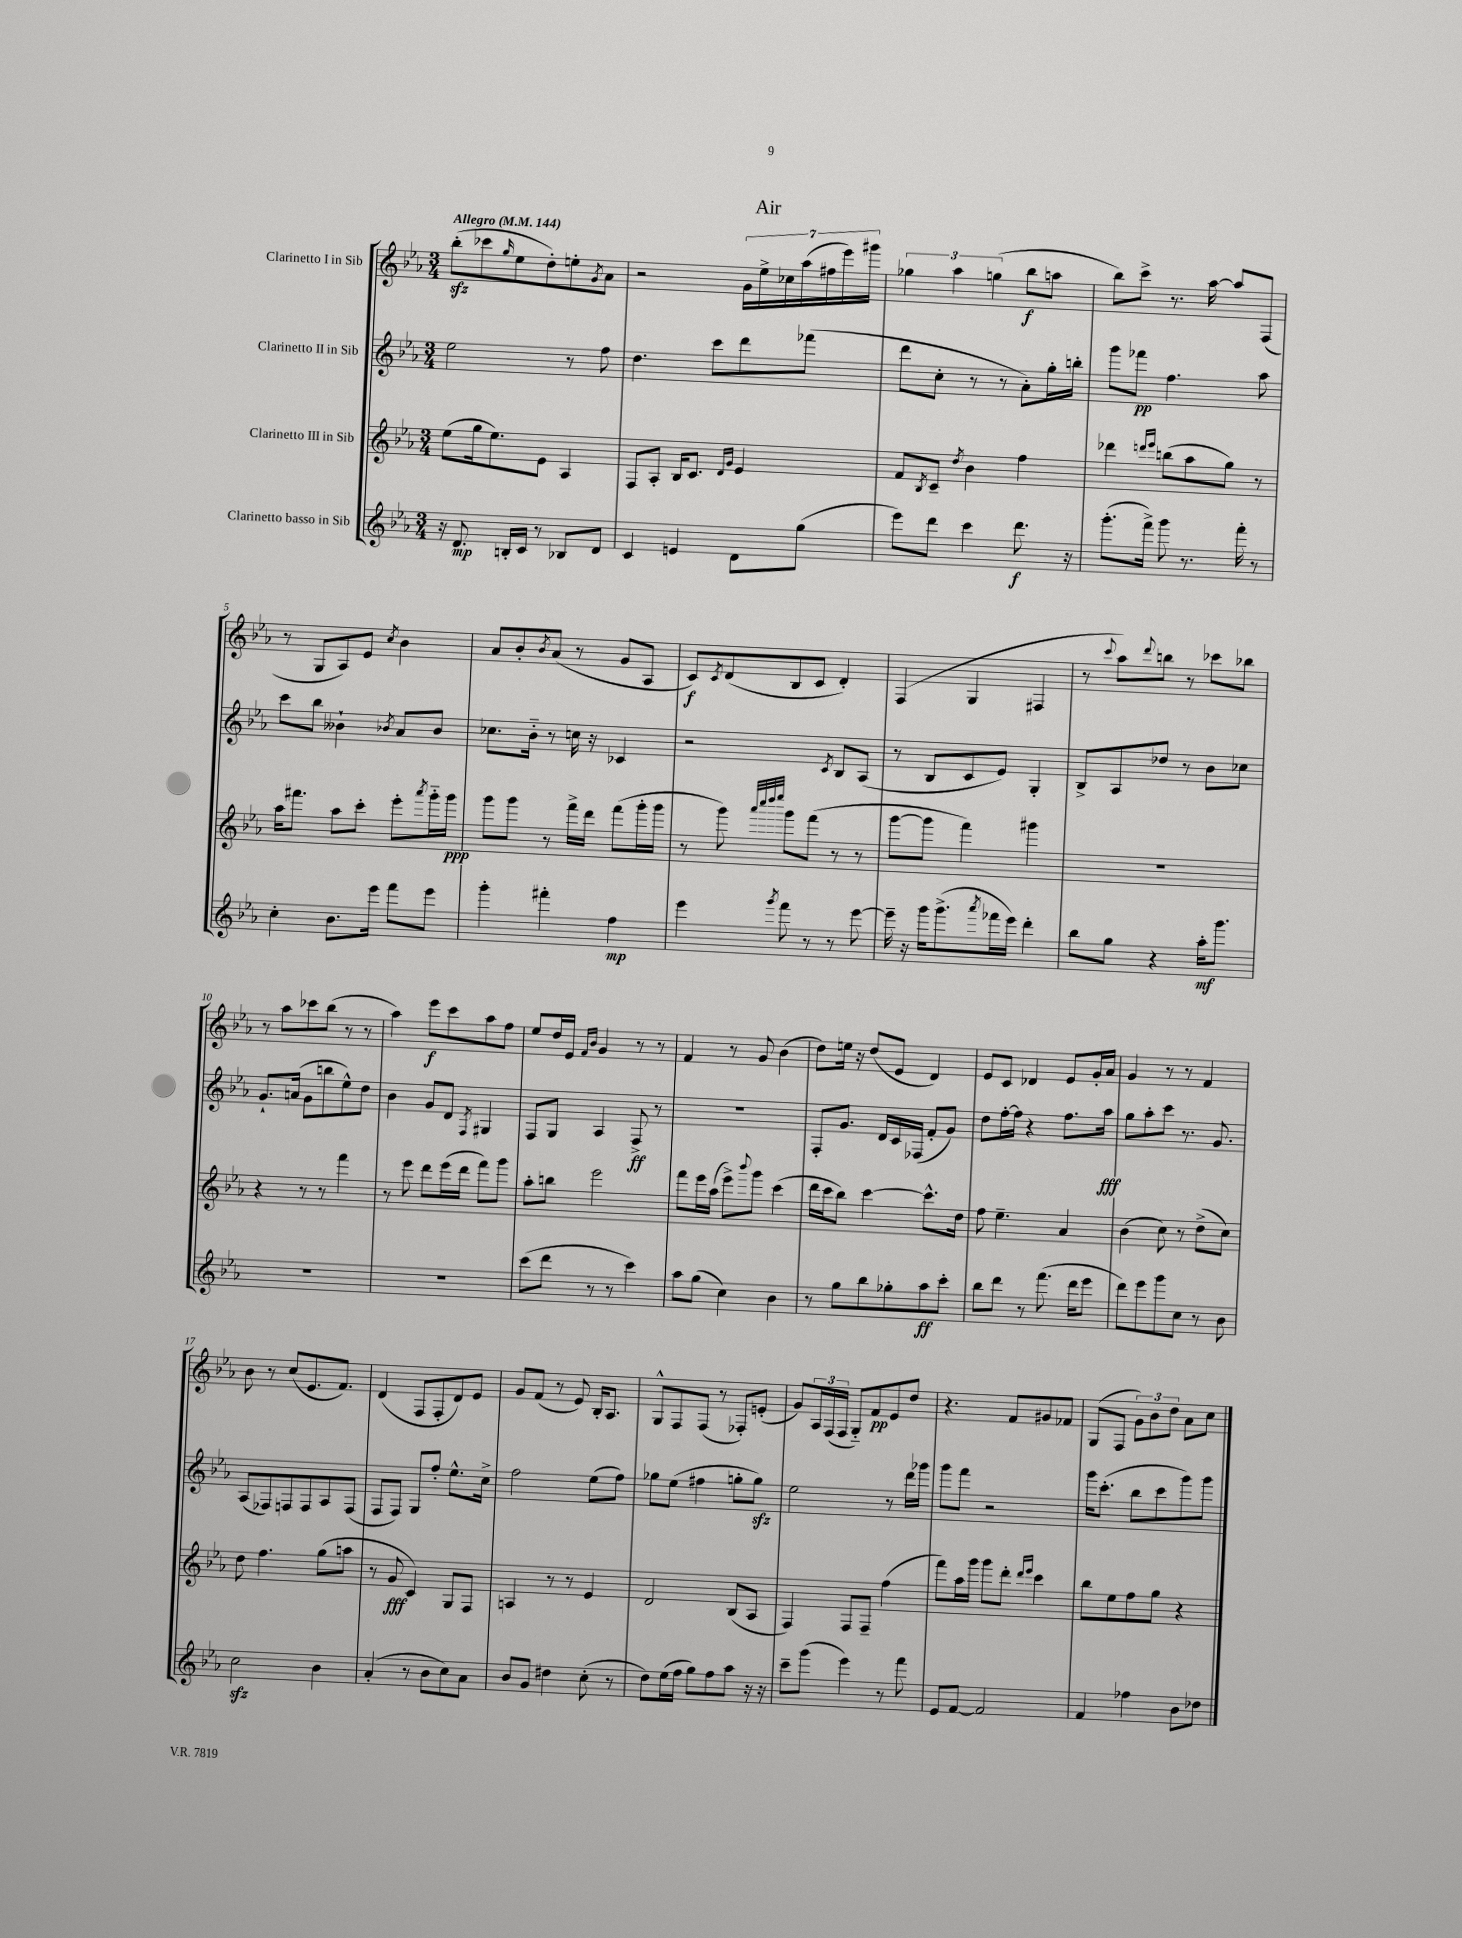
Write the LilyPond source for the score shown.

\header { title = "Air" }
<<
\new StaffGroup <<
\new Staff = "s0" \with { instrumentName = "Clarinetto I in Sib" } {
    \clef treble \key ees \major \numericTimeSignature \time 3/4 \tempo "Allegro" 4 = 144
    bes''8-.\sfz( ces'''8 \grace { g''16 } ees''8 d''8-.) e''8-. \acciaccatura { g'8 } aes'8 |
    r2 \tuplet 7/4 { g'16 ees''16-> ces''16 aes''16( fis''16 ees'''16) gis'''16 } |
    \tuplet 3/2 { ges''4 aes''4 g''4( } bes''8\f a''8 |
    bes''8) c'''8-> r8. aes''16~ aes''8 f8( |
    r8 g8 aes8) ees'8 \acciaccatura { c''8 } bes'4 |
    aes'8 bes'8-. \acciaccatura { bes'8 } aes'8( r8 g'8 aes8 |
    c'8\f) \acciaccatura { c'8 } d'8( bes8 c'8 d'4-.) |
    f4( g4 fis4 |
    r8 \appoggiatura { c'''8 } aes''8) \appoggiatura { d'''8 } b''8 r8 ces'''8 bes''8 |
    r8 aes''8 ces'''8 bes''8( r8 r8 |
    aes''4) ees'''8\f c'''8 aes''8 f''8 |
    ees''8 d''16 ees'16 \grace { f'16 bes'16 } g'4 r8 r8 |
    f'4 r8 g'8 bes'4( |
    d''8) e''16 r16 d''8( ees'8 d'4) |
    ees'8 c'8 des'4 ees'8 g'16-. aes'16 |
    g'4 r8 r8 f'4 |
    bes'8 r8 c''8( ees'8. f'8.) |
    d'4( f8 f8-. d'8) ees'8 |
    g'8 f'8( r8 ees'8) bes16-. aes8. |
    g8-^ f8 f8( r8 fes8-.) e'8-.( |
    g'8) \tuplet 3/2 { aes16 f16( f16 } g8-_) f'8\pp ees'8 d''8 |
    r4. f'8 gis'8 fes'8 |
    g8( f8 \tuplet 3/2 { g'8) bes'8 d''8 } aes'8 c''8 \bar "|." |
}
\new Staff = "s1" \with { instrumentName = "Clarinetto II in Sib" } {
    \clef treble \key ees \major \numericTimeSignature \time 3/4
    ees''2 r8 f''8 |
    d''4. c'''8 d'''8 fes'''8( |
    d'''8 c''8-. r8 r8 aes'8-.) g''16-. b''16-. |
    g'''8 fes'''8\pp f''4. aes''8 |
    c'''8 bes''8 beses'4-! \acciaccatura { bes'8 } aes'8 bes'8 |
    ces''8. bes'16-_ r8 c''16 r16 ces'4 |
    r2 \acciaccatura { c'8 } bes8 aes8( |
    r8 bes8 c'8 ees'8) g4-. |
    bes8-> aes8 des''8 r8 bes'8 ces''8 |
    g'8.-! a'16( g'8 b''8 ees''8-^) d''8 |
    bes'4 g'8 d'8 \acciaccatura { f8 } gis4 |
    f8 g8 aes4 f8->\ff r8 |
    R2. |
    f8-. g'8. d'16 c'16 fes16( f'8-. g'8) |
    d''8 f''16~-. f''16 r4 f''8. aes''16\fff |
    g''8 aes''8-. c'''8 r8. g'8. |
    aes8( fes8) f8 f8 aes8 f8( |
    f8 f8) g8 f''8-. ees''8.-^ c''16-> |
    f''2 ees''8( f''8) |
    ges''8 ees''8( fis''4 g''8-. g''8\sfz) |
    ees''2 r8 d'''16 ges'''16 |
    g'''8 f'''8 r2 |
    g'''16 c'''8.-.( bes''8 c'''8 g'''8) g'''8 \bar "|." |
}
\new Staff = "s2" \with { instrumentName = "Clarinetto III in Sib" } {
    \clef treble \key ees \major \numericTimeSignature \time 3/4
    ees''8( g''16 ees''8.) ees'8 aes4 |
    f8 aes8-. bes16 c'8. \grace { d'16 g'16 } ees'4 |
    f'8 \acciaccatura { bes8 } c'8-- \acciaccatura { d''8 } bes'4 f''4 |
    des'''4 \grace { d'''16 ees'''16 } b''8( aes''8 g''8) r8 |
    aes''16 fis'''8. aes''8 c'''8-. ees'''8-. \acciaccatura { aes'''8 } g'''16-_ g'''16\ppp |
    g'''8 g'''8 r8 f'''16-> d'''16 f'''8( g'''16-. g'''16 |
    r8 g'''8) \grace { aes'''32 c''''32 d''''32 ees''''32 } g'''8 f'''8( r8 r8 |
    g'''8~ g'''8 f'''4) gis'''4 |
    R2. |
    r4 r8 r8 f'''4 |
    r8 ees'''8 d'''8 ees'''16( d'''16 f'''8) g'''8 |
    aes''8-. b''8 ees'''2 |
    f'''8 ees'''16 aes''16( ees'''8->) \appoggiatura { bes'''8 } g'''8 c'''4( |
    d'''16 c'''16 bes''8) c'''4~ c'''8.-^ d''16 |
    f''8 ees''4.-- aes'4 |
    bes'4( c''8) r8 d''8->( c''8) |
    d''8 f''4. g''8( a''8 |
    r8 g'8\fff c'4) g8 f8 |
    a4 r8 r8 ees'4 |
    d'2 bes8( aes8 |
    f4) f8 f8-- f''4( |
    f'''8) aes''16 g'''16 g'''8 d'''8-. \grace { d'''16 ees'''16 } c'''4 |
    bes''8 ees''8 f''8 g''8 r4 \bar "|." |
}
\new Staff = "s3" \with { instrumentName = "Clarinetto basso in Sib" } {
    \clef treble \key ees \major \numericTimeSignature \time 3/4
    r16 d'8.\mp b16-. c'16 r8 bes8 d'8 |
    c'4 e'4 d'8 g''8( |
    ees'''8) d'''8 c'''4 d'''8.\f r16 |
    g'''8.-.( f'''16->) g'''8 r8. f'''16-. r8 |
    c''4-. bes'8. ees'''16 f'''8 ees'''8 |
    g'''4-. fis'''4-. f''4\mp |
    ees'''4 \acciaccatura { g'''8 } f'''8 r8 r8 ees'''8~ |
    ees'''16-- r16 g'''16 g'''8.->( \acciaccatura { aes'''8 } fes'''16 ees'''16) d'''4-. |
    bes''8 g''8 r4 aes''16-.\mf g'''8. |
    R2. |
    R2. |
    c'''8( d'''8 r8 r8 c'''4) |
    aes''8 g''8( c''4) bes'4 |
    r8 g''8 bes''8 ges''8-. aes''8\ff c'''8-. |
    bes''8 d'''8 r8 f'''8.( d'''16 ees'''8 |
    d'''8) ees'''8 g'''8 c''8 r8 bes'8 |
    c''2\sfz bes'4 |
    aes'4-.( r8 bes'8 c''8) aes'8 |
    bes'8 g'8 dis''4 c''8-.( r8 |
    d''8) ees''16( f''16 g''8) f''8 aes''8 r16 r16 |
    c'''8-- g'''8( ees'''4) r8 f'''8 |
    ees'8 f'8~ f'2 |
    f'4 fes''4 bes'8 des''8 \bar "|." |
}
>>
>>
